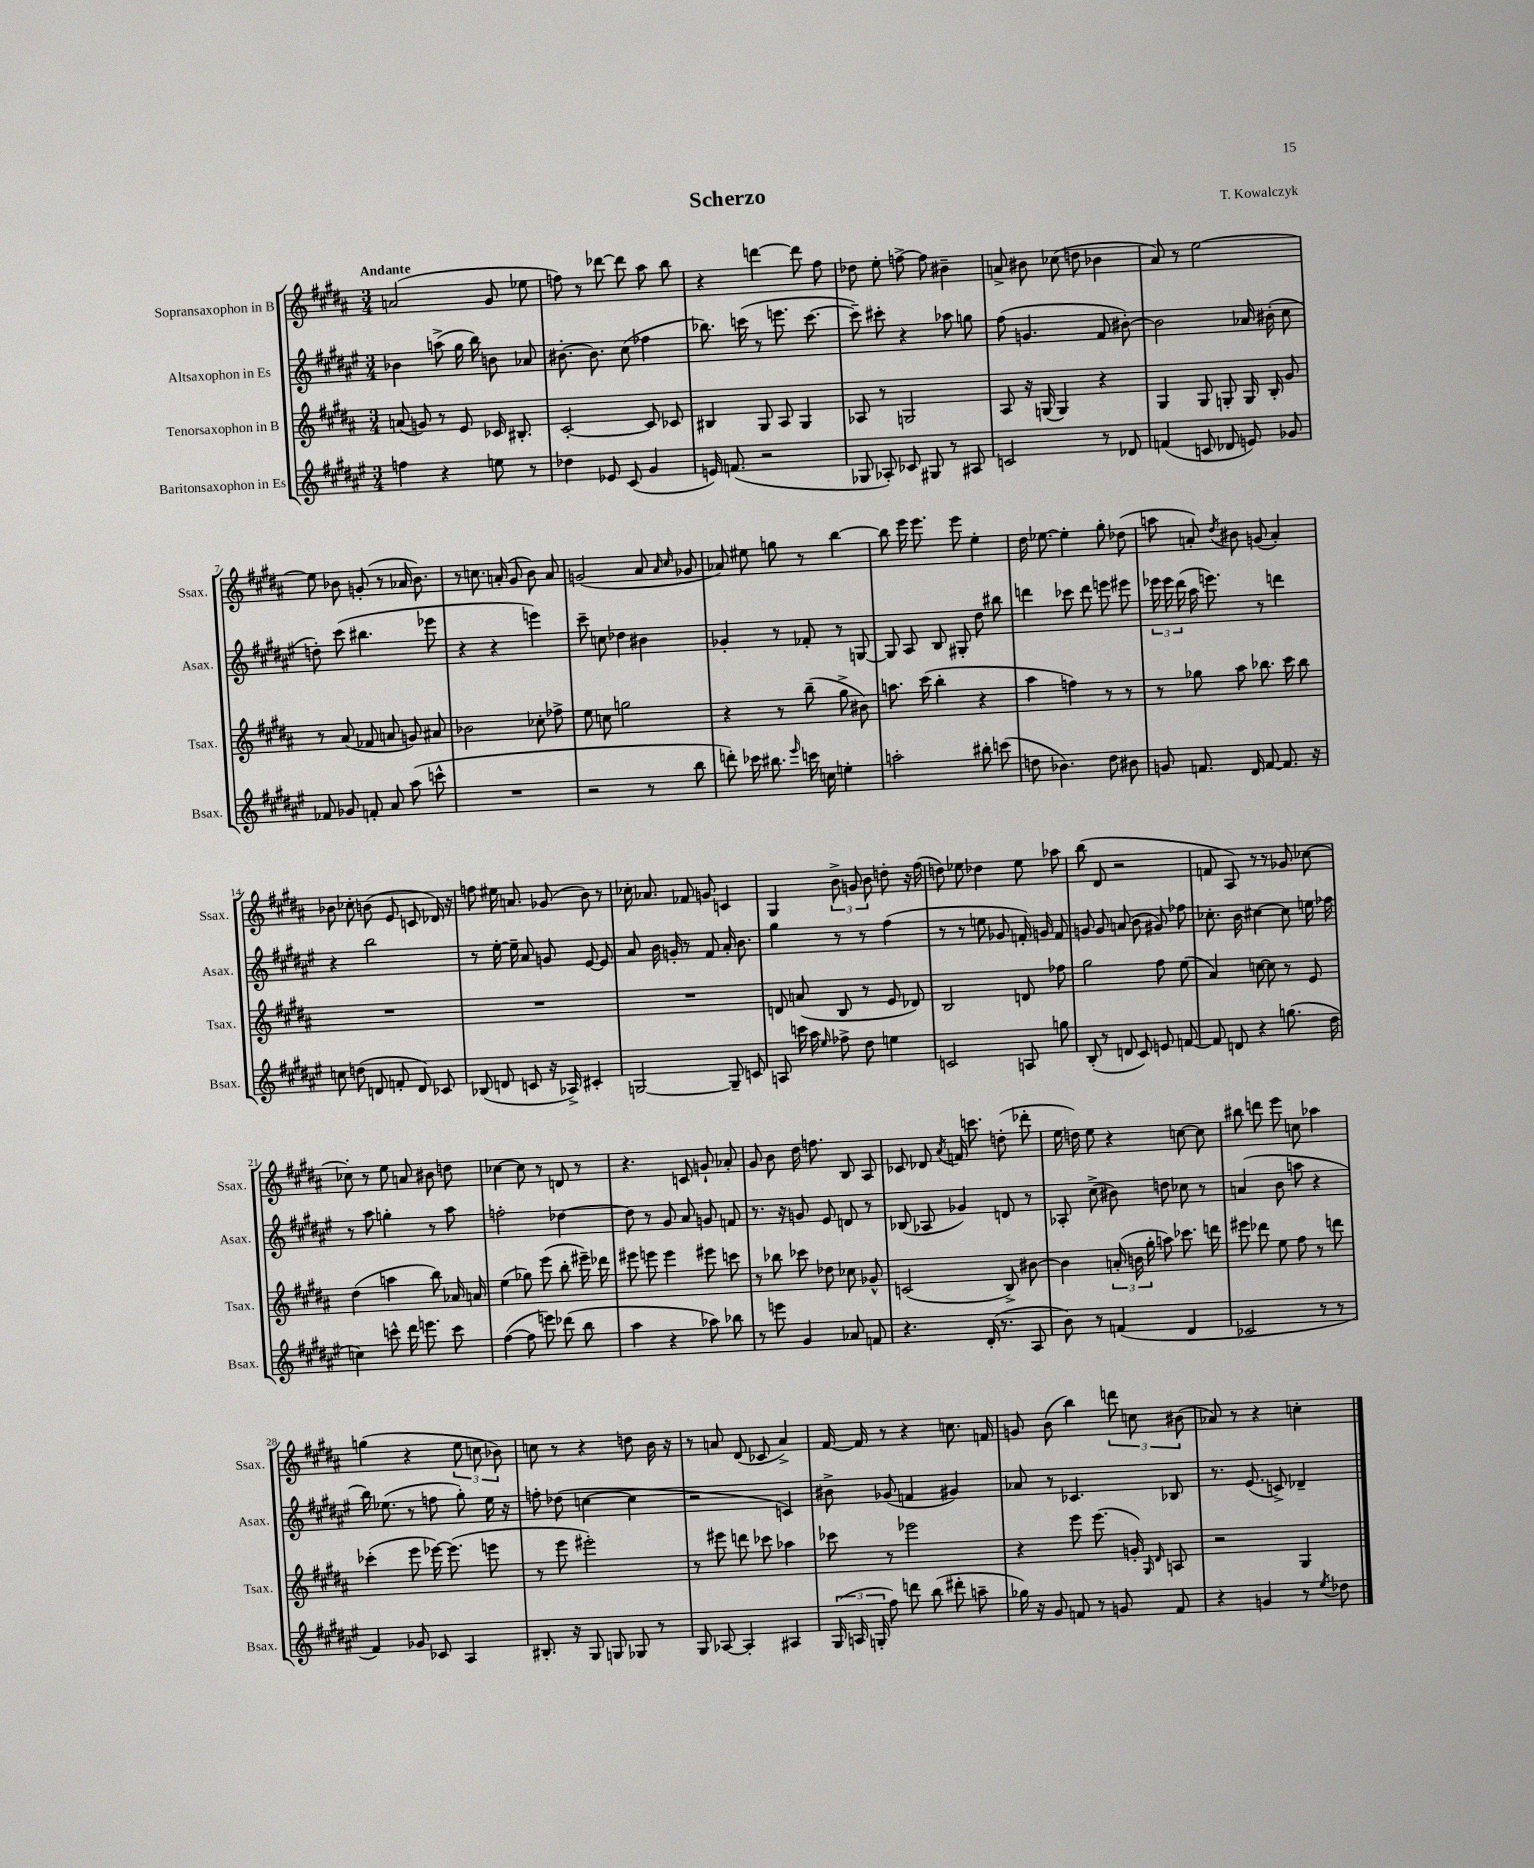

**kern	**kern	**kern	**kern
*part4	*part3	*part2	*part1
*staff4	*staff3	*staff2	*staff1
*I"Baritonsaxophon in Es	*I"Tenorsaxophon in B	*I"Altsaxophon in Es	*I"Sopransaxophon in B
*I'Bsax.	*I'Tsax.	*I'Asax.	*I'Ssax.
*clefG2	*clefG2	*clefG2	*clefG2
*k[f#c#g#d#a#e#]	*k[f#c#g#d#a#]	*k[f#c#g#d#a#e#]	*k[f#c#g#d#a#]
*M3/4	*M3/4	*M3/4	*M3/4
=1	=1	=1	=1
!	!	!	!LO:TX:a:B:t=Andante
4ffn\	(8an/	4b-X\	(2an/
.	8gn/)	.	.
4r	8r	(8aan^\	.
.	8e/	16gg#\	.
.	.	16bb\)	.
8een\	16c-X/	8bn\	8g#/
.	8.B#X'/	.	.
8r	.	8a-X/	8ee-X\
=2	=2	=2	=2
4dd-X\	[2c#'/	[8.b#X'\	8ffn\)
.	.	.	8r
.	.	8.b#\]	.
8e-X/	.	.	[8ddd-X\
(8c#/	.	(8cc#\	8ddd-\]
4g#/	8c#/]	4ff-X\	8aa#\
.	8c-X/	.	8bb\
=3	=3	=3	=3
16en/)	4B#X/	8.bb-X\)	4r
(8.fn/	.	.	.
.	.	(16cccn\	.
2r	8G#/	8r	[4dddn\
.	8A#/	8.eeen\	.
.	4G#/	.	8ddd\]
.	.	[8.ccc\	.
.	.	.	8ff#\
=4	=4	=4	=4
8G-X/	8A-X/	8ccc~\])	8dd-X\
8A-X'/)	8r	8ccc#X'\	8ee'\
8c-X/	2Gn/	4r	[8ffn^\
8G#X/	.	.	8ff\]
8r	.	8aa-X\	4b#X~\
8A#X/	.	8ggn\	.
=5	=5	=5	=5
2cn/	8A#/	(8ff#\	8an^/
.	16r	4.gn/	8b#X\
.	(16Gn/	.	.
.	4G/)	.	(8cc-X\
.	.	.	8ddn\
8r	4r	8f#/	4b-X\
8d-X/	.	[8b#X'\)	.
=6	=6	=6	=6
(4fn/	4G#/	2b#\]	8a#/)
.	.	.	8r
8cn/	8G#/	.	[2ee\
8d-X/	8Gn'/	.	.
8en/)	16G/	16a-X/	.
.	16B'/	(16b#X'\	.
8g-X/	8g#/	8cc#\	.
!!LO:LB:g=z
=7	=7	=7	=7
8f-X/	8r	8ddn'\)	8ee\]
8g-X/	(8a#/	(8ccc#\	8b-X\
8fn'/	8f-X/	4.bb#X\	(8gn'/
8a#/	8an/	.	8r
(8aa#\	8gn/)	.	16a-X/
.	.	.	8.b-\)
8cccn^^\	8a#X/	8eee-X\	.
=8	=8	=8	=8
2.r	2b-X\	4r	8r
.	.	.	8.ccn\
.	.	4r	.
.	.	.	(16an'/
.	.	.	8g#/
.	8cc-X'\	4eeen\)	8b\)
.	8ff-X^\	.	8a/
=9	=9	=9	=9
2r	8ee\	8ccc#~\	(2gn/
.	8ccn\	8ccn\	.
.	2ggn\	4dd-X\	.
8r	.	4b#X\	8a#/
.	.	.	16qqa#/
.	.	.	16qqcc#/
8bb\	.	.	8g-X/
=10	=10	=10	=10
8dddn'\)	4r	4g-X'/	8a-X/)
16ccc-X\	.	.	8ee#X\
8.bb#X\	.	.	.
.	8r	8r	8ggn\
16qqeee#/	.	.	.
16cccn\	(8bb~\	8f-X'/	8r
16ccn\	.	.	.
4een'\	8gg#^\	8r	[4bb\
.	8b#X\)	[8Gn/	.
=11	=11	=11	=11
2aan'\	8.aan\	8G/]	8bb\]
.	.	8A#/	16eee\
.	(16ccc#\	.	8.eee\
.	4bb'\	8B/	.
.	.	8G#X'/	8eee\
8bb#X'\	4r	8dd#\	4ee'\
(8cccn\	.	8bb#X\	.
=12	=12	=12	=12
8ddn\	4aa#\	4dddn\	16dd#\
.	.	.	[8.ee-X\
4.b-X\)	.	.	.
.	4ffn\)	8ccc-X\	4ee-'\]
.	.	8ddd\	.
8dd\	8r	8eeen\	8gg#'\
8b#X\	8r	8eee#X\	(8dd-X\
=13	=13	=13	=13
8gn/	8r	24eee-X\	8aan\
.	.	24eee-\	.
.	.	(24ddd#\	.
8.fn/	8gg-X\	16aa#\	8an'/)
.	.	8.eeen\)	.
.	.	.	8qdd#/
.	8aa#\	.	8b#X\
16d#/	.	.	.
[8f/	8.bb-X\	8r	(8gn/
8.f/]	.	4dddn\	4a'/)
.	16ccc#\	.	.
.	8bb-\	.	.
16r	.	.	.
!!LO:LB:g=z
=14	=14	=14	=14
8ccn\	2.r	4r	8b-X\
(8ddn\	.	.	8cc-X'\
8dn/	.	2bb\	(8bn\
8fn'/	.	.	8e/
8d/)	.	.	8cn/
8c-X/	.	.	16d-X/)
.	.	.	16r
=15	=15	=15	=15
(8B-X/	2.r	8r	8ffn\
8dn/	.	[16ee#'\	16ee#X\
.	.	16ee#~\]	8.an/
8cn/	.	8a#/	.
16r	.	8gn/	(8g-X/
16A-X^/)	.	.	.
4c#X'/	.	[8e#/	8b\)
.	.	8e#/]	8r
=16	=16	=16	=16
[2Gn/	2.r	8a#/	16cc-X'\
.	.	.	8.a-X/
.	.	16b\	.
.	.	16gn'/	.
.	.	8r	8f-X/
.	.	8f#/	8gn/
8G~/]	.	16a#'/	4cn/
.	.	8.b\	.
8cn/	.	.	.
=17	=17	=17	=17
8An/	8dn/	4gg#\	4G#/
16cccn\	(8an/	.	.
16aa#\	.	.	.
16qqee#/	.	.	.
8ff-X^\	8B/	8r	12b^\
.	.	.	12gn/
8dd#\	8r	8r	.
.	.	.	12b\
4een\	8e/	(4ff#\	8ddn'\
.	8d-X/)	.	16r
.	.	.	(16ff#\
=18	=18	=18	=18
2cn/	2B/	8r	8ddn\)
.	.	8r	8ee-X\
.	.	8een\	4dd-X\
.	.	8g-X/	.
8An/	8dn/	16fn'/)	8ee-\
.	.	16gn/	.
8ggn\	8ff-X\	8f/	8aa-X\
=19	=19	=19	=19
(8B'/	2gg#\	8gn/	(8bb\
8r	.	8g/	8d#/
8dn/	.	(8an/	2r
8c#/)	.	8b\	.
8en/	8ff#\	8g#X/)	.
[8fn/	(8ee\	8ff-X\	.
=20	=20	=20	=20
8f/]	4a#/)	8.cc-X'\	8fn/
8dn/	.	.	8A#/)
.	.	16b\	.
4r	[8ccn\	[4cc#X\	8r
.	8cc\]	.	8r
(8.ggn\	8r	8cc#\]	8g-X/
.	8e/	16een\	[8cc-X\
16dd#\	.	16ff-X\	.
!!LO:LB:g=z
=21	=21	=21	=21
4ccn\)	(4dd#\	8r	8cc-X'\]
.	.	8aa#\	8r
8cccn^^\	4aan\	4ggn'\	8ee\
16ddd#\	.	.	8an/
8.eeen\	.	.	.
.	8bb\)	8r	8b#X\
8ccc\	16a-X/	8aa#\	8ddn\
.	16an/	.	.
=22	=22	=22	=22
([4ff#\	(4ee\	2ffn'\	[4cc-X\
8ff#\]	8gg-X\)	.	8cc-\]
8eeen\)	(8eee\	.	8r
(8ddd-X\	8bb'\	[4dd-X\	8dn/
8bb\	16eee#X~\)	.	8r
.	16ddd-X\	.	.
=23	=23	=23	=23
4aa#\	8eee#X\	8dd-\]	4.r
.	8eeen\	8r	.
4r	4eee\	8g#/	.
.	.	8a#/	8cn/
8aa-X\)	8eee#X\	8gn/	8gn`/
8bb-X\	8cccn\	8fn/	8a-X'/
=24	=24	=24	=24
8r	8r	8.r	8g#/
8eeen\	8bb-X\	.	8b\
.	.	16r	.
4g#/	8ccc-X\	8gn/	16dd#\
.	.	.	8.ffn\
.	8dd-X\	8e#/	.
8a-X/	8cc-X\	8dn/	8B/
8fn/	8g-X^^/	8r	8A#/
=25	=25	=25	=25
4.r	(2cn/	(8B-X/	8c-X/
.	.	8A-X/	8d-X/
.	.	.	8qa#/
.	.	4g-X/)	16fn/
.	.	.	8.cccn\
(16d#'/	.	.	.
8.r	.	.	.
.	8B^/)	8dn/	(8ddn'\
8A#/	[8b#X\	8r	8ddd-X'\
=26	=26	=26	=26
8b\)	4b#\]	8A-X'/	16ee\
.	.	.	16ddn\)
8r	.	(8cc#^\	8ee\
(4fn/	(24an'/	8b#X\)	4r
.	24bn\	.	.
.	24gg#'\	.	.
.	8aan\)	8ddn\	.
4d#/	8.ccc-X\	8cc-X\	[8ccn\
.	.	8r	8cc\]
.	16dddn\	.	.
=27	=27	=27	=27
2c-X/	8eee#X\	(4an/	8bb#X\
.	8ddd-X\	.	8dddn\
.	8ee\	8b\	8eee\
.	8ff#\	8aan\	8ccn\
8r	8r	4r	4aa-X\
8r	8dddn\	.	.
!!LO:LB:g=z
=28	=28	=28	=28
4f#/)	(4ccc-X'\	16bb\)	(4ggn\
.	.	(8.ee-X\	.
8g-X/	8eee\	8r	4r
8c-X/	[16eee-X\)	8ffn\	.
.	(8.eee-\]	.	.
4A#/	.	8gg#'\)	12ee\
.	.	.	12ccn\
.	8eeen\	16ee-\	.
.	.	.	12b-X\)
.	.	16r	.
=29	=29	=29	=29
8.B#X'/	8r	8ffn'\	8ccn\
.	8eee\	(8dd-X\	8r
16r	.	.	.
8G#/	2eee#X'\)	[4ccn\	4r
8Gn/	.	.	.
8G-X/	.	4cc\]	8ddn\
8r	.	.	16b\
.	.	.	16r
=30	=30	=30	=30
8G#/	8r	2r	8r
[8A-X/	8eee#X\	.	8an/
4A-'/]	8dddn\	.	(8d#/
.	8ccc-X\	.	8c-X/
4A#X/	4aa-X\	4cn/)	4a^/)
=31	=31	=31	=31
(24G#/	8ccc-X\	8b#X^\	[16f#/
24An/	.	.	.
.	.	.	16f#/]
24Gn'/	.	.	.
8ff#\)	8r	(8g-X/	8r
8dddn\	2eee-X\	4fn/	4r
(8bb\	.	.	.
8ddd#X'\	.	4g#X/)	8.ccn\
8aan~\	.	.	.
.	.	.	16fn/
=32	=32	=32	=32
16gg-X\)	4r	8a-X/	8gn/
16r	.	.	.
8g#/	.	8r	(8b\
8fn/	8eee\	4.c-X/	4bb\)
8r	(8.eee\	.	.
8gn/	.	.	12dddn\
.	16gn'/)	.	.
.	.	.	12ccn\
.	16qqG#/	.	.
.	16qqd#/	.	.
8f/	8An/	8B-X/	.
.	.	.	(12b#X\
=33	=33	=33	=33
4r	2r	8.r	8a-X/)
.	.	.	8r
.	.	(8.e#/	.
4gn/	.	.	4r
.	.	8cn^/)	.
8r	4G#/	4d-X~/	4ccn'\
8qee#/	.	.	.
8dd-X\	.	.	.
==	==	==	==
*-	*-	*-	*-
